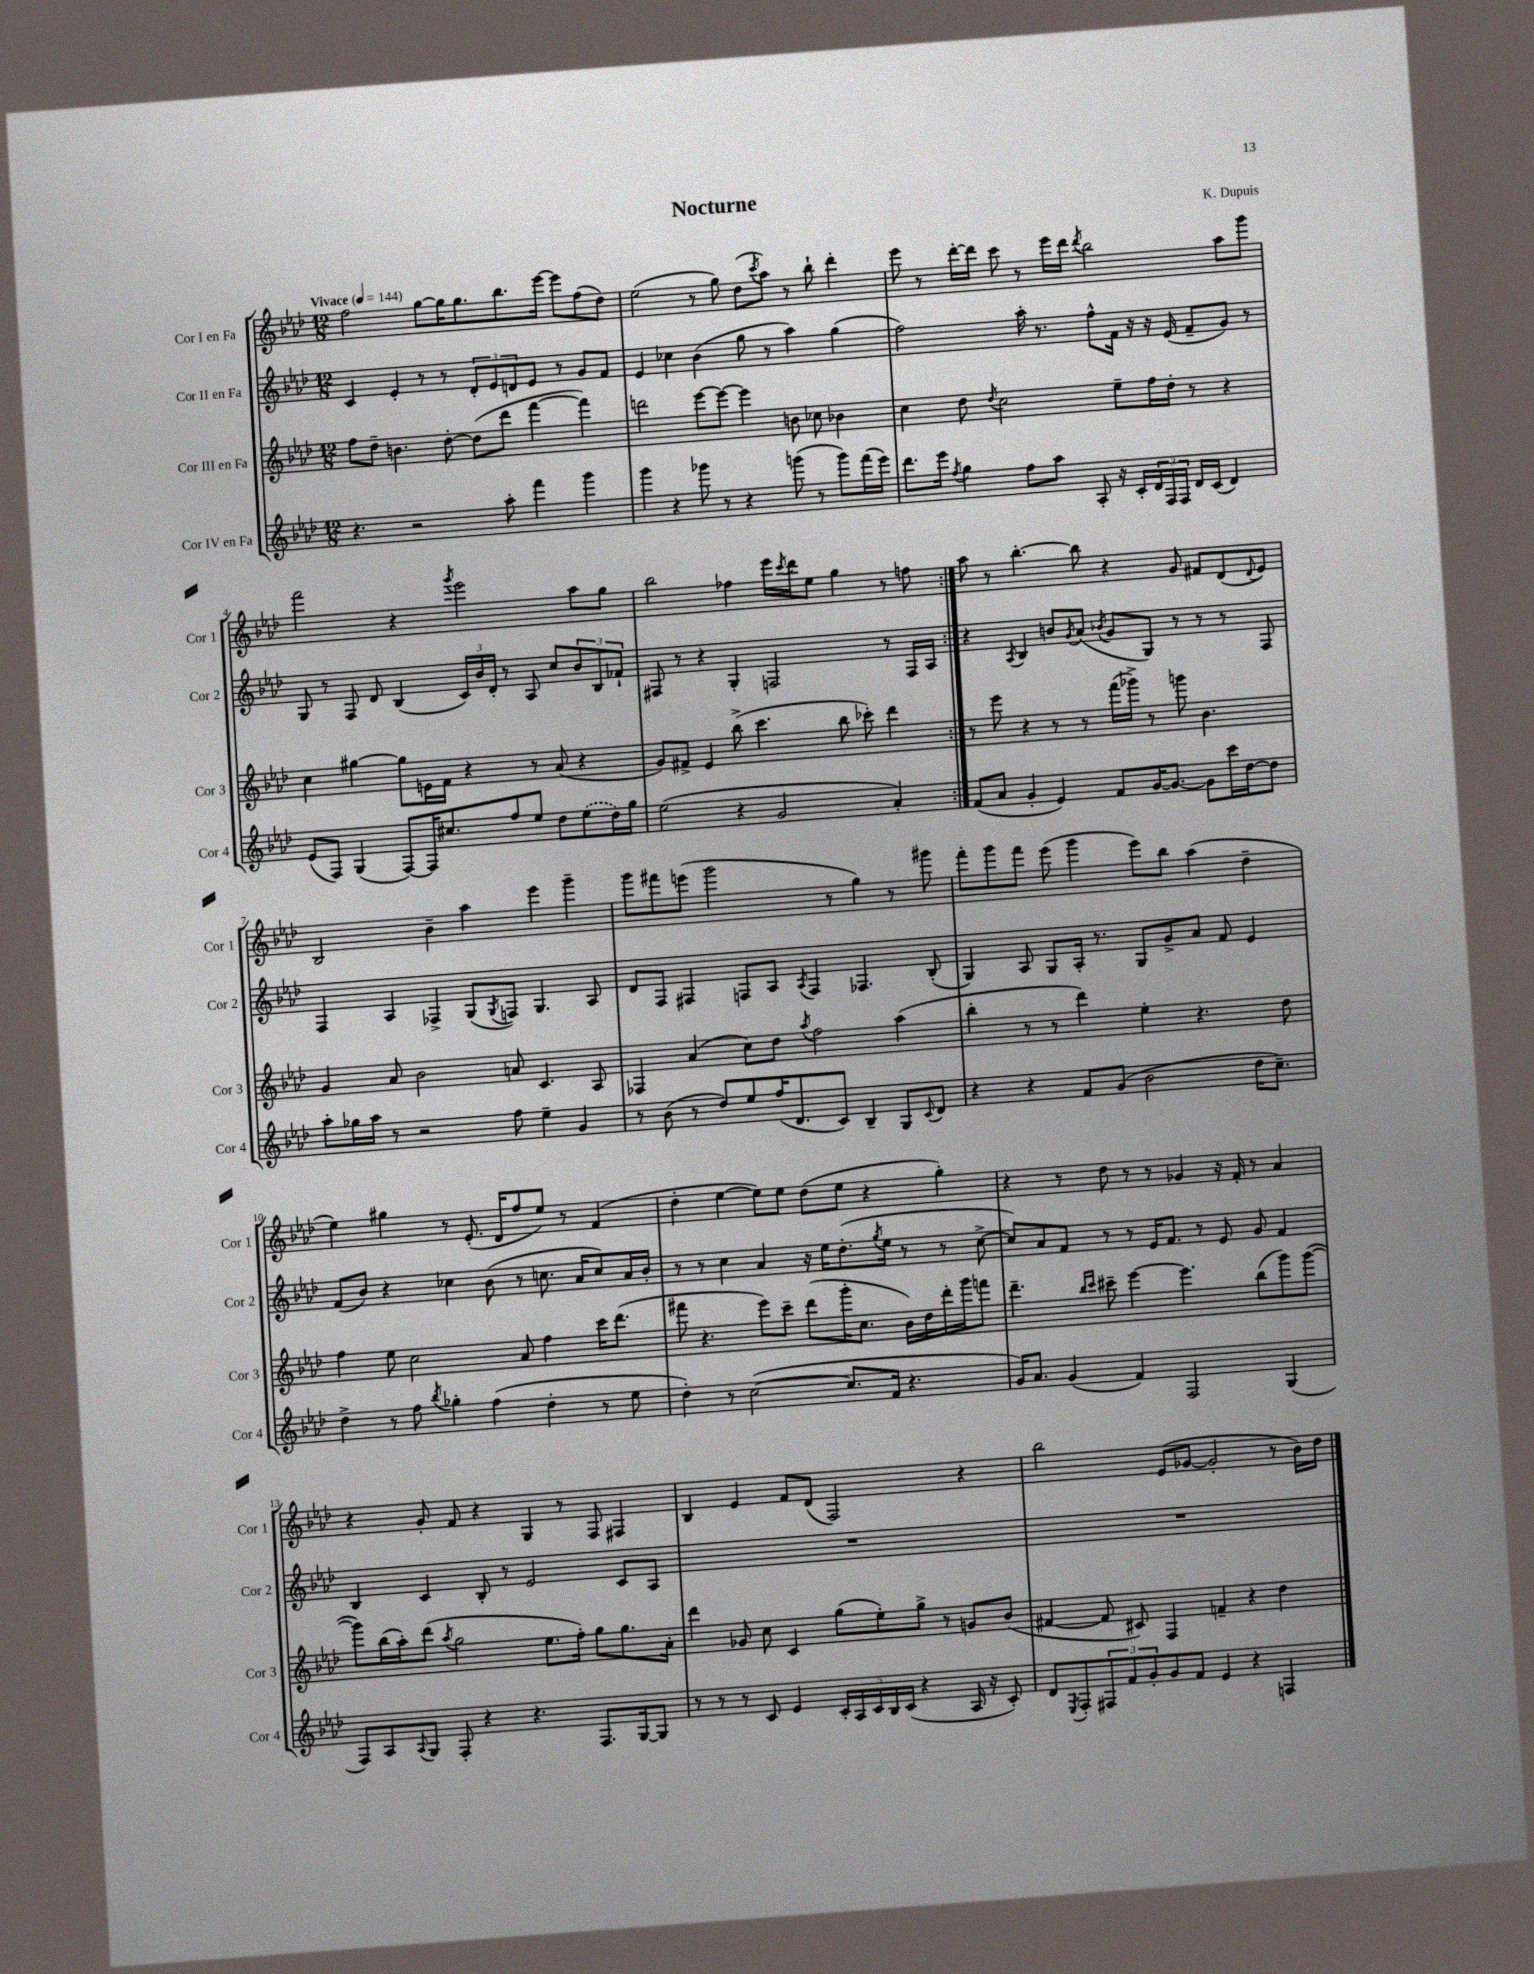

**kern	**kern	**kern	**kern
*part4	*part3	*part2	*part1
*staff4	*staff3	*staff2	*staff1
*I"Cor IV en Fa	*I"Cor III en Fa	*I"Cor II en Fa	*I"Cor I en Fa
*I'Cor 4	*I'Cor 3	*I'Cor 2	*I'Cor 1
*clefG2	*clefG2	*clefG2	*clefG2
*k[b-e-a-d-]	*k[b-e-a-d-]	*k[b-e-a-d-]	*k[b-e-a-d-]
*M12/8	*M12/8	*M12/8	*M12/8
*MM144	*MM144	*MM144	*MM144
=1	=1	=1	=1
!	!	!	!LO:TX:a:B:t=Vivace
4.r	8ff\L	4c/	2ff\
.	8dd-~\J	.	.
.	4.bn\	4e-'/	.
2r	.	.	.
.	.	8r	[8gg\L
.	[8dd-'\	8r	16gg\K]
.	.	.	8.gg\
.	(8dd-\L]	12d-'/L	.
.	.	12e-/	.
8aa-'\	8ddd-\J	.	8.bb-\
.	.	12dn/	.
4fff\	[4fff\	8e-/J	.
.	.	.	[16eee-\Jk
.	.	8r	8eee-\L]
4ggg\	4fff\])	8g/L	(8ff\
.	.	8f/J	8dd-\J)
=2	=2	=2	=2
4ggg\	2dddn\	4e-/	(2ee-\
4r	.	4cc-X\	.
8ggg-X\	[8eee-\L	(4b-\	8r
8r	8eee-\J_	.	8gg\)
4r	4eee-\]	8gg\	(8dd-\L
.	.	.	8qccc/
.	.	8r	8aa-\J)
(8gggn\	8bn\	4aa-\)	8r
8r	8cc-X\	.	8bb-`\
8ggg\L)	4b-X\	(4gg\	4ddd-'\
(16fff\L	.	.	.
16eee-\JJ)	.	.	.
=3	=3	=3	=3
8.ddd-\L	4cc\	2ff\)	8eee-\
.	.	.	8r
16eee-\Jk	.	.	.
8qff/	.	.	.
4gg\	8dd-\	.	[16ddd-'\LL
.	.	.	16ddd-\JJ]
.	8qdd-/	.	.
.	2cc\	.	8ccc\
8ff\L	.	16aa-'\	8r
.	.	8.r	.
8aa-\J	.	.	16eee-\LL
.	.	.	16ddd-\JJ
.	.	.	8qddd-/
8A-'/	.	8ff^^\L	2bb-\
16r	8ee-~\L	16f\Jk	.
16c'/LL	.	16r	.
24d-/	16ff\L	16r	.
24F/	.	.	.
.	16dd-'\JJ	(16e-/	.
24F/JJ	.	.	.
16d-/LL	8r	8f~/L	.
(16c/JJ	.	.	.
4d-/)	4r	8g/J)	8aa-\L
.	.	8r	8ggg\J
!!LO:LB:g=z
=4	=4	=4	=4
(8e-/L	4cc\	8G/	2fff\
8F/J)	.	8r	.
(4G/	[4gg#X\	8F/	.
.	.	8d-/	.
[8F/L)	8gg#\L]	(4B-/	4r
16F/K]	16en\L	.	.
8.cc#X/	16f\JJ	.	.
.	.	.	8qggg/
.	4r	24c/LL)	2eee-\
.	.	24b-/	.
.	.	24d-'/JJ	.
8ff/	.	8r	.
8ee-/J	8r	8A-/	.
8dd-\L	(8a-/	8cc/L	.
(8ee-\	4r	12b-/	8aa-\L
.	.	12B-/	.
16dd-\L)	.	.	8gg\J
.	.	12f-X`/J	.
16gg\JJ	.	.	.
=5	=5	=5	=5
(2ee-\	8g/L)	8F#X/	2bb-\
.	8f#X^/J	8r	.
.	4e-/	4r	.
4r	(8bb-^\	4G'/	4ff-X\
.	4.ccc\	.	.
2g/	.	2Fn/	16eee-\LL
.	.	.	8qccc/
.	.	.	16ddd-\J
.	.	.	8ee-\J
.	8bb-\	.	4gg\
.	8ccc-X'\)	.	.
4a-'/)	4ddd-\	8r	8r
.	.	16F/LL	8ffn\
.	.	16A-/JJ	.
=6:|!	=6:|!	=6:|!	=6:|!
(8f/L	8r	4r	8aa-\
8a-/J	8eee-\	.	8r
.	.	8qA-/	.
4g'/	4r	4B-/	[4.bb-'\
4e-/)	8r	8bn/L	.
.	.	8qg/	.
.	8r	(8a-/J	8bb-\]
.	.	8qb-X/	.
8f/L	(16fff\LL	8g/L	4r
.	16ggg-X^\JJ)	.	.
[16g/K	8r	8G/J)	.
8.g/J_	.	.	.
.	8gggn\	8r	8g/
8g\L]	4.b-\	8r	8f#X/L
16ccc\L	.	8r	(8d-/
[16dd-\J	.	.	.
.	.	.	8qqd-/
8dd-\J]	.	8F/	8e-/J)
!!LO:LB:g=z
=7	=7	=7	=7
8aa-'\L	4g/	4F/	2B-/
16gg-X\L	.	.	.
16aa-\JJ	.	.	.
8r	8a-/	4A-/	.
2r	2b-\	.	.
.	.	4F-X^/	4b-~\
.	.	(8G/L	4aa-\
.	.	8qG/	.
8ff\	8an/	8Fn/J)	.
4ee-~\	4.c/	4.G/	4eee-\
4g/	.	.	4ggg~\
.	8A-/	8A-/	.
=8	=8	=8	=8
8r	4F-X/	8d-/L	8ggg\L
(8b-\	.	8F/J	8fff#X\
8r	(4a-/	4F#X/	(8eeen\J
8dd-/L)	.	.	2ggg\
8ee-/	8cc\L)	8Fn/L	.
(16ff/K	8dd-\J	8A-/J	.
8.d-/	.	.	.
.	8qaa-/	8qA-/	.
.	2ff\	4F/	.
8c/J)	.	.	8r
4B-~/	.	4.F-X/	4gg\)
8G/L	(4aa-\	.	8r
8qqc/	.	.	.
8d-/J	.	(8B-'/	8ggg#X\
=9	=9	=9	=9
4r	4bb-'\	4G/)	8fff'\L
.	.	.	8ggg\
4r	8r	8A-/	8fff\J
.	8r	8G/L	(8eee-\
8f/L	4ddd-\)	16A-'/Jk	4ggg\
.	.	8.r	.
(8g/J	.	.	.
2b-\	4ee-'\	8G/L	8eee-\L)
.	.	8g^/	8bb-\J
.	4.r	8a-/J	(4aa-\
.	.	8f/	.
16dd-\KL	.	4e-/	4dd-~\
8.cc~\J)	.	.	.
.	8dd-\	.	.
!!LO:LB:g=z
=10	=10	=10	=10
4dd-^\	4ff\	(8f/L	4ee-\)
.	.	8b-/J)	.
8r	8ee-\	4r	4gg#X\
8ff\	2cc\	.	.
8qbb-/	.	.	.
4gg-X'\	.	4cc-X\	8r
.	.	.	(8.e-'/
(4ff\	.	(8b-\	.
.	.	.	16d-/KL
.	8a-/	8r	8ff/
4dd-'\	4ff\	8.ccn\	8ee-/J)
.	.	.	8r
.	.	16a-/KL	.
8r	16ccc\KL	8cc/)	(4f/
.	(8.ddd-\J	.	.
8ee-\	.	16a-/L	.
.	.	16b-'/JJ	.
=11	=11	=11	=11
4dd-'\)	8fff#X\	8r	4dd-'\
.	4.r	8r	.
8r	.	4cc\	[4ee-\
([2cc\	.	.	.
.	8eee-\L)	4a-/	8ee-\L])
.	8ccc~\J	.	8ee-\J
.	(8ddd-\L	16r	(8dd-\L
.	.	16ee-\KL	.
8.cc/L]	16ggg'\K	(8.dd-'\	8ee-\J
.	8.cc\J	.	.
.	.	.	4r
.	.	8qgg/	.
16f/Jk	.	16ee-\Jk	.
4.r	16b-\LL)	8r	.
.	16dd-\	.	.
.	16ddd-'\	8r	4gg'\)
.	16ggg\J	.	.
.	8fffn\J	[8cc^\	.
=12	=12	=12	=12
16g/KL)	4.ddd-~\	8cc/L])	4r
8.a-/J	.	.	.
.	.	8a-/	.
(4g/	.	8f/J	8r
.	16qqbb-/LL	.	.
.	16qqccc/JJ	.	.
.	8ccc#X~\	8r	8dd-\
4f/)	[4eee-\	8r	8r
.	.	16e-/KL	8r
.	.	8.f/J	.
2F/	4.eee-\]	.	4g-X/
.	.	8r	.
.	.	8e-/	16r
.	.	.	16f'/
.	(8bb-\L	8g/	8r
(4G/	8ggg\)	4f/	4a-/
.	([8ggg\J	.	.
!!LO:LB:g=z
=13	=13	=13	=13
8F/L)	8ggg\L])	4B-/	4r
8A-/	(16bb-\L	.	.
.	16aa-'\J)	.	.
8qqA-/	.	.	.
8G/J	(8ddd-\J	4c/	8g'/
.	8qaa-/	.	.
8F'/	2gg\	.	8f/
4r	.	8B-'/	4r
.	.	8r	.
4.r	.	2e-/	4G/
.	8.ee-\L	.	.
.	.	.	8r
.	16ff'\Jk)	.	.
8.F/L	8gg\L	.	8F/
.	8.gg\	8c/L	4F#X/
[16G/k	.	.	.
8G/J]	.	8A-/J	.
.	16a-'\Jk	.	.
=14	=14	=14	=14
8r	4ddd-\	1.r	4B-/
8r	.	.	.
8r	8g-X/	.	4e-/
8c/	8cc\	.	.
4e-/	4c/	.	8f/L
.	.	.	(8d-/J
20c'/LL	(8gg\L	.	2F/)
20A-/	.	.	.
20c/	.	.	.
.	8ee-'\)	.	.
20B-/	.	.	.
(20c/JJ	.	.	.
4r	8gg^\J	.	.
.	8r	.	.
16A-/	8gn/L	.	4r
16r	.	.	.
8c'/)	(8b-/J	.	.
=15	=15	=15	=15
8d-/L	[4f#X/	1.r	2bb-\
8qE-/	.	.	.
8F'/	.	.	.
12F#X/	8f#/]	.	.
12f/	.	.	.
.	8c#X/)	.	.
12g'/	.	.	.
8g/	4F/	.	(8e-/L
8f/J	.	.	[8g-X/J
4e-/	4fn~/	.	2g-'/]
4r	4r	.	.
4Fn/	4dd-\	.	8r
.	.	.	16b-\LL)
.	.	.	16dd-\JJ
==	==	==	==
*-	*-	*-	*-
